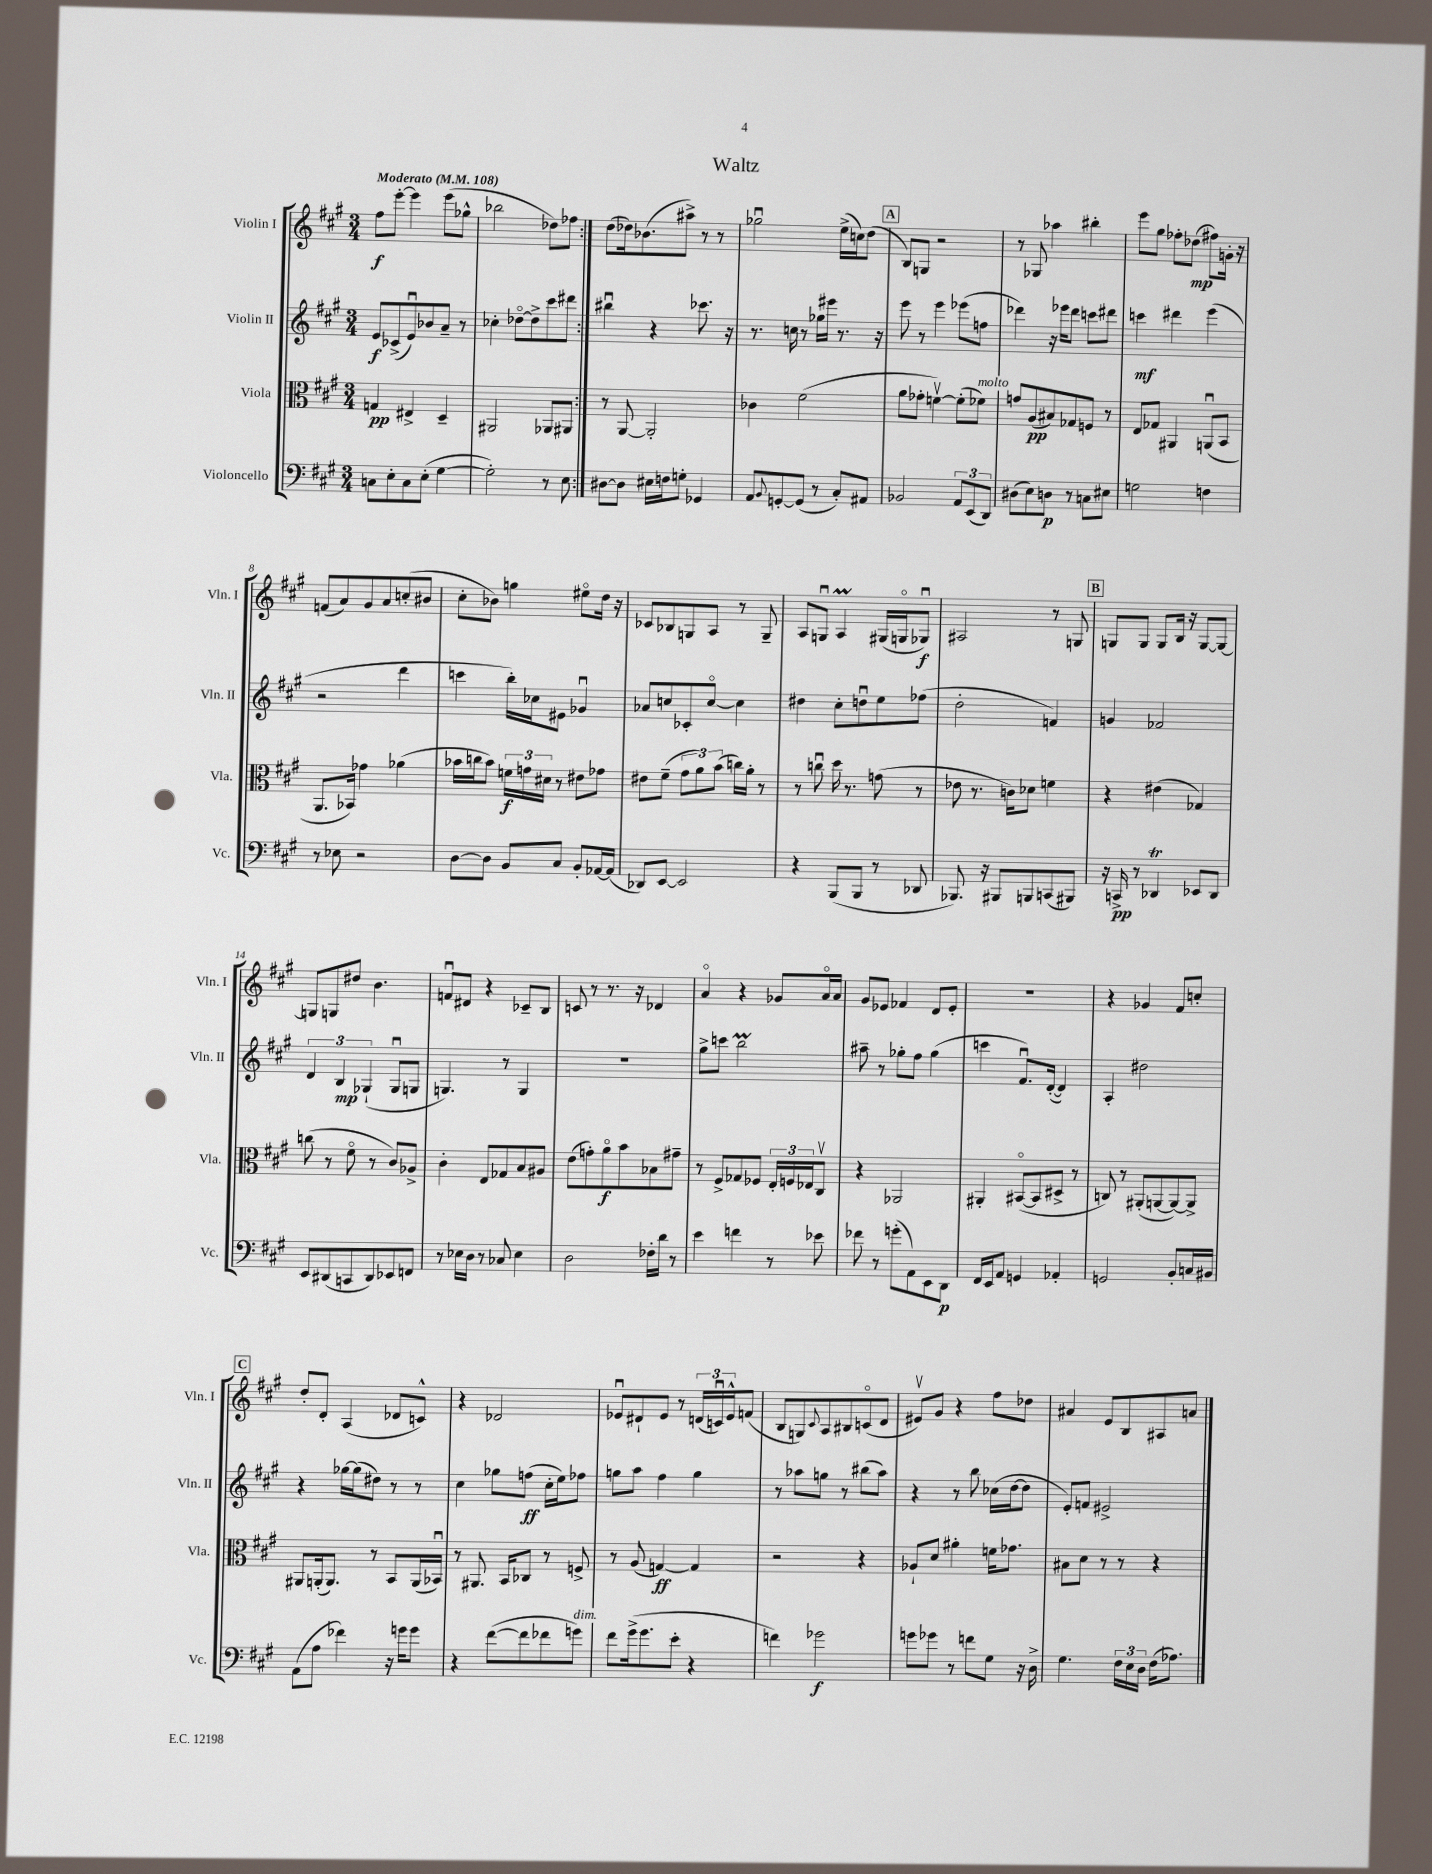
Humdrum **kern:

**kern	**kern	**kern	**kern
*staff4	*staff3	*staff2	*staff1
*clefF4	*clefC3	*clefG2	*clefG2
*k[f#c#g#]	*k[f#c#g#]	*k[f#c#g#]	*k[f#c#g#]
*M3/4	*M3/4	*M3/4	*M3/4
*MM108	*MM108	*MM108	*MM108
8C	4G	8e	8ff#
8E'	.	(8c-^	[8eee'
8C	4E#^	8eu)	4eee]
(8E'	.	8b-	.
[4G#	4D~	8a~	(8eee
.	.	8r	8gg-^^
=	=	=	=
2G#'])	2AA#	4cc-'	2bb-
.	.	[8dd-o	.
.	.	8dd-^]	.
8r	8AA-	8ccc#	8dd-)
8E	8AA#	8ddd#	8ff-
=:|!	=:|!	=:|!	=:|!
[8D#	8r	4bb#u	(8dd
8D#]	[8AA	.	16dd-)
.	.	.	(8.b-
16E#	2AA']	4r	.
16F	.	.	.
8G'	.	.	8aa#^)
4GG-	.	8.ccc-	8r
.	.	.	8r
.	.	16r	.
=	=	=	=
8AA	4c-	8.r	2gg-u
8qqBB	.	.	.
[8GG'	.	.	.
.	.	16cc	.
(8GG]	(2f#	8r	.
8r	.	16gg-	.
.	.	16eee#	.
8C#')	.	8.r	(16ee^
.	.	.	16cc)
8AA#	.	.	(8dd
.	.	16r	.
=	=	=	=
2BB-	8a	8eee	8B)
.	8g-'	8r	8G
.	[4fv)	4eee	2r
12AA	(8f']	(8eee-	.
(12EE	.	.	.
.	8f-)	8ff	.
12DD)	.	.	.
=	=	=	=
(8D#	8g	4ddd-)	8r
8E)	(8A	.	8G-
8D	8B#)	16r	4aa-
.	.	16eee-	.
8r	8G-	8ddd-	.
8C	8F	8ccc	4bb#'
8E#	8r	8ddd#	.
=	=	=	=
2G	8E	4ccc	8eee
.	8G-	.	8gg#
.	4AA#	4ddd#	8ff-'
.	.	.	(8dd-
4F	(8AAu	(4eee	8ff#)
.	8BB	.	16g'
.	.	.	16r
=	=	=	=
8r	8.AA	2r	(8f
8E-	.	.	8a)
.	16BB-)	.	.
2r	4g-	.	8g#
.	.	.	8a
.	(4a-	4ddd	(8cc'
.	.	.	8b#
=	=	=	=
[8D	16b-	4ccc	8cc#'
.	16cc	.	.
8D]	8b-)	.	8b-)
8BB	24f	16bb')	4gg
.	24g	.	.
.	.	16cc-	.
.	24d#	.	.
8C#	8r	8e#	.
8BB'	8e#	4g-u	8ee#o
[16AA-	8g-	.	16dd
(16AA-]	.	.	16r
=	=	=	=
8DD-)	8e#	8a-	8c-
[8EE	(8f#~	8cc	8B-
2EE]	12g#	8c-'	8G
.	12a)	.	.
.	.	[8cco	8A
.	(12b	.	.
.	16cc)	4cc]	8r
.	16a'	.	.
.	8r	.	8G~
=	=	=	=
4r	8r	4dd#	8A
.	8ccu	.	8Gu
(8BBB	16dd	8cc#'	4A
.	8.r	.	.
8BBB	.	8ddu	.
8r	(8g	8ee	(16G#
.	.	.	16Go
8DD-	8r	(8ff-	8G-u)
=	=	=	=
8.BBB-)	8e-	2dd'	2A#
.	8.r	.	.
16r	.	.	.
8BBB#	.	.	.
.	16c)	.	.
8BBB	8d-	.	.
(8CC	4f	4f)	8r
8BBB#)	.	.	8G
=	=	=	=
16r	4r	4g	8G
16CC^	.	.	.
8r	.	.	8G
4DD-	(4e#	2f-	8G
.	.	.	16B
.	.	.	16r
8EE-	4G-)	.	[8G
8DD-	.	.	8G_
=	=	=	=
8EE	(8cc	6d	8G]
(8DD#	8r	.	8G
.	.	6B	.
8CC	8f#o	.	8dd#
.	.	(6G-`	.
8DD#)	8r	.	4.b
8EE-	8c#)	8G-u	.
8FF	8A-^	8G	.
=	=	=	=
8r	4c#'	4.G)	8fu
16E-	.	.	8d#
16D	.	.	.
8r	8E	.	4r
8C-	8G-	8r	.
4E-	8B	4G	8c-~
.	8A#	.	8B
=	=	=	=
2D	(8e	2.r	8c
.	8g')	.	8r
.	8ao	.	8.r
.	8b	.	.
.	.	.	16r
16F-'	8B-	.	4d-
16d	.	.	.
8r	8g#~	.	.
=	=	=	=
4e	8r	8gg#^	4ao
.	8F#^	8ccc	.
4f	8G-	2bb	4r
.	8F-	.	.
8r	24E'	.	8g-
.	24F	.	.
.	24E-	.	.
8e-	8C#v	.	16ao
.	.	.	16a
=	=	=	=
8f-	4r	8aa#~	8g#
8r	.	8r	8e-
(8g'	2AA-	8gg-'	4f-
8AA)	.	8ff#	.
8EE	.	(4gg-	8d
8DD	.	.	8e-'
=	=	=	=
16FF#	4AA#'	4ccc	2.r
16EE	.	.	.
8AA	.	.	.
4GG	([8BB#o	8.f#u)	.
.	8BB#]	.	.
.	.	([16d'	.
4AA-'	8D#^	4d])	.
.	8r	.	.
=	=	=	=
2GG	8C)	4A'	4r
.	8r	.	.
.	(8AA#'	2dd#	4g-
.	[8AA	.	.
8BB'	8AA_)	.	8f#
16C	8AA^]	.	8cc'
16BB#	.	.	.
=	=	=	=
(8AA	8AA#	4r	8dd'
8A	(16AA'	.	8d'
.	8.AA)	.	.
4f-)	.	[16gg-	(4A
.	.	(16gg-]	.
.	8r	8dd#)	.
16r	8BB	8r	8d-
16g	.	.	.
8g	(16AA	8r	8c^^)
.	16BB-u)	.	.
=	=	=	=
4r	8r	4cc#	4r
.	8.AA#	.	.
([8f#	.	8gg-	2d-
.	16BB	.	.
8f#]	8C-	(8ff	.
8f-	8r	16cc#'	.
.	.	16ee)	.
8g)	8F^	8ff-	.
=	=	=	=
8f#	8r	8gg	8e-u
(16g#^	(8A	8aa	8d#`
8.g#	.	.	.
.	[4G)	4ff#	8e-
8e'	.	.	8r
4r	4G]	4gg	(24d
.	.	.	24cu)
.	.	.	24e-^^
.	.	.	(8f
=	=	=	=
4f)	2r	8r	8B
.	.	8aa-	8G)
.	.	.	8qqc#
2g-	.	8gg	8A
.	.	8r	8B#
.	4r	(8bb#	(8co
.	.	8aa-)	8d
=	=	=	=
8g	8A-`	4r	8e#v)
8g-	8d	.	8g#
8r	4a#'	8r	4r
8f	.	8bb	.
8G#	16f	(16cc-	8ff#
.	8.g-	[16dd	.
16r	.	8dd]	8dd-
16D^	.	.	.
=	=	=	=
4.G#	8B#	8e')	4a#
.	8d	8f	.
.	8r	2e#^	8e
24F#	8r	.	8B
24E	.	.	.
24D	.	.	.
(16F#	4r	.	8A#
8.A-)	.	.	.
.	.	.	8a
==	==	==	==
*-	*-	*-	*-
